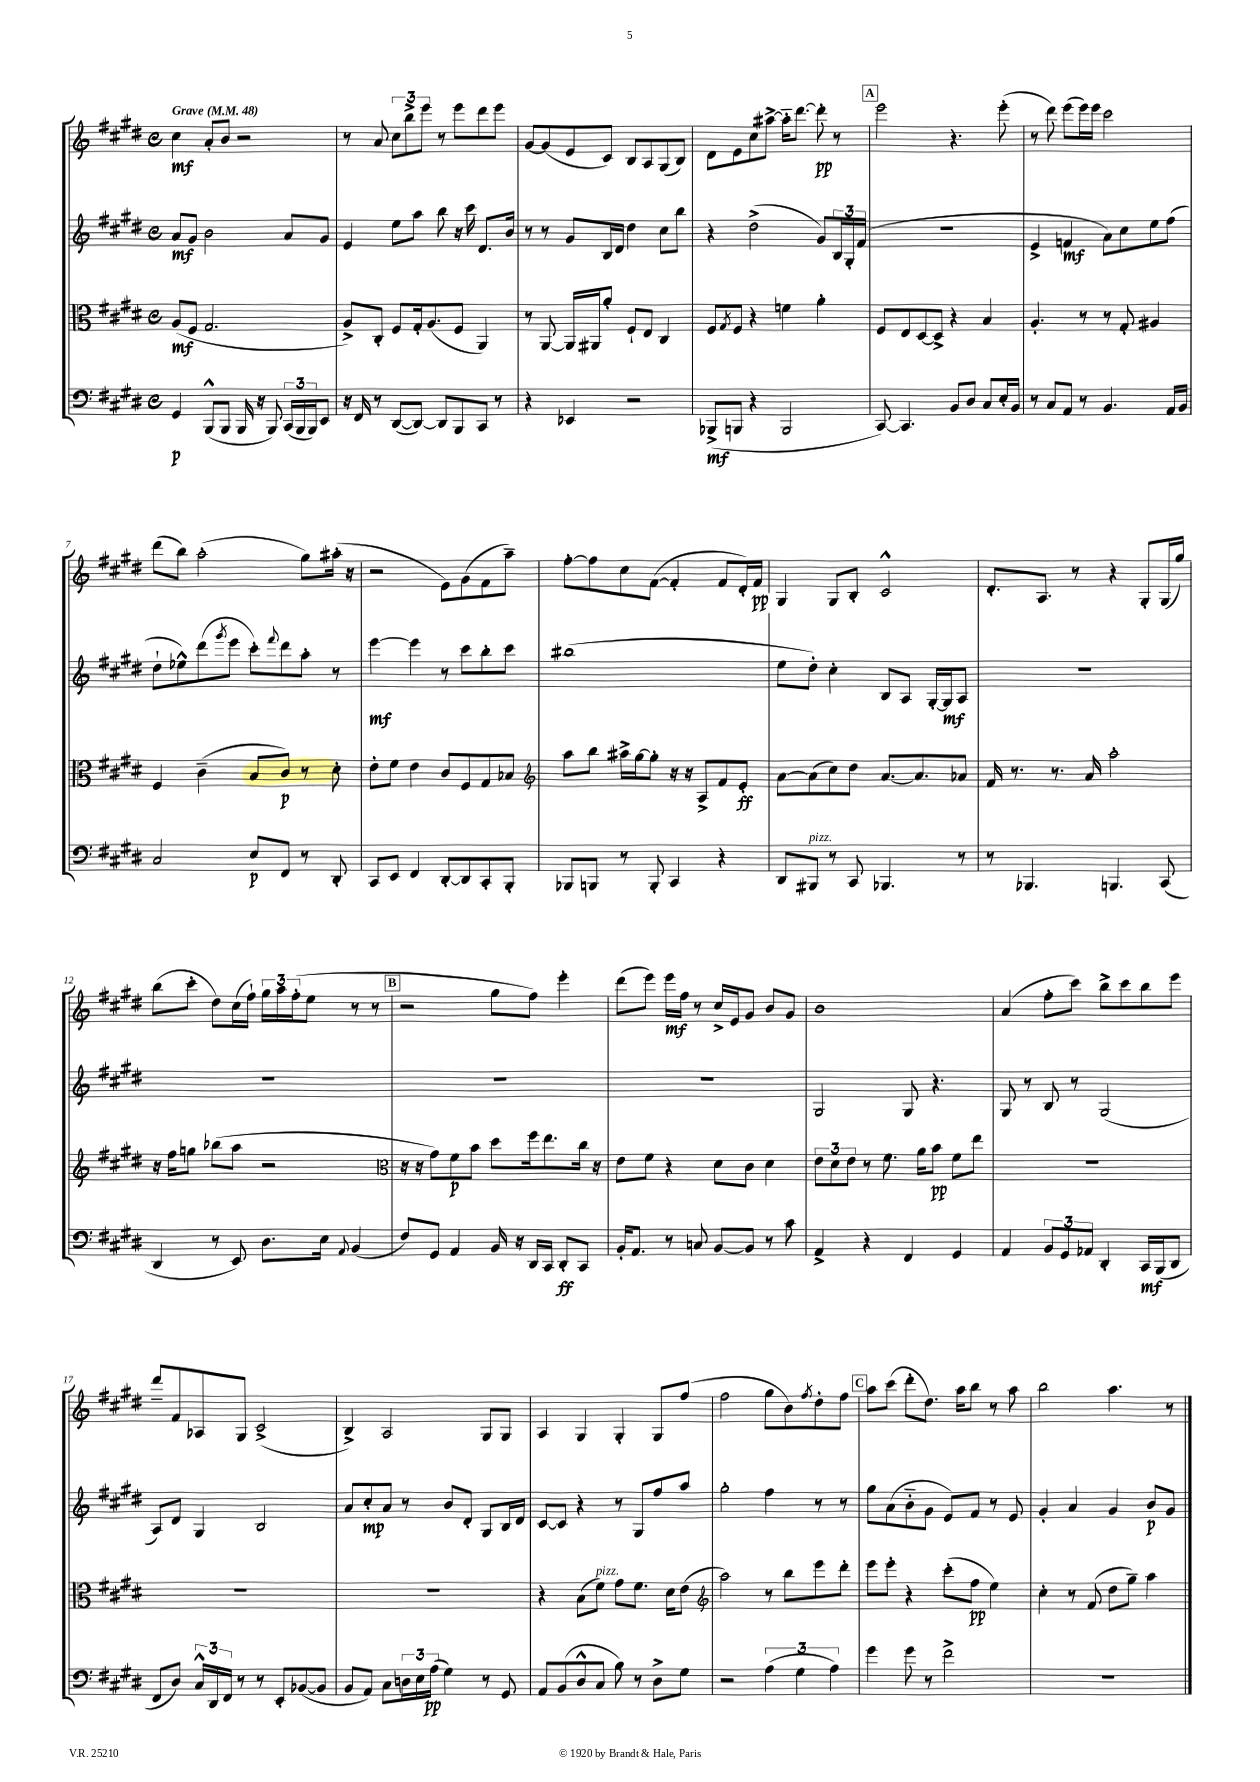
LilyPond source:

<<
\new StaffGroup <<
\new Staff = "s0" {
    \clef treble \key e \major \defaultTimeSignature \time 4/4 \tempo "Grave" 4 = 48
    cis''4\mf a'8-. b'8 r2 |
    r8 a'8 \tuplet 3/2 { cis''8 b''8-> e'''8 } r8 e'''8 dis'''8 e'''8 |
    gis'8~ gis'8( e'8 cis'8) b8 a8 gis8( b8) |
    dis'8 e'8 cis''8 ais''8~-> ais''16-_ dis'''8.~ dis'''8-.\pp r8 |
    \mark \markup { \box "A" } e'''2 r4. e'''8-.( |
    r8 dis'''8) e'''8( e'''16) e'''16 cis'''2 |
    dis'''8( b''8) a''2-.( gis''8) ais''16-.( r16 |
    r2 e'8) gis'8( fis'8 a''8--) |
    fis''8~-. fis''8 cis''8 fis'8~( fis'4-. fis'8 dis'16-.) fis'16\pp |
    gis4 gis8 b8-. cis'2-^ |
    dis'8.-. a8. r8 r4 gis8-. gis16( gis''16) |
    b''8( cis'''8-. dis''8) cis''16( fis''16-!) \tuplet 3/2 { gis''16 a''16 fis''16-.( } e''8 r8 r8 |
    \mark \markup { \box "B" } r2 gis''8 fis''8) e'''4-. |
    dis'''8( e'''8) e'''16\mf fis''16 r8 cis''16-> e'16 gis'8 b'8 gis'8 |
    b'1 |
    a'4( fis''8-. cis'''8) b''8-> cis'''8 b''8 e'''8 |
    dis'''8-- fis'8 aes8 gis8 cis'2->( |
    b4->) a2 gis8 gis8 |
    a4 gis4 gis4-. gis8 fis''8( |
    fis''2 gis''8 b'8) \acciaccatura { fis''8 } dis''8-. fis''8 |
    \mark \markup { \box "C" } a''8 cis'''8( dis'''8-. dis''8.) a''16 b''8 r8 a''8 |
    b''2 a''4. r8 \bar "|." |
}
\new Staff = "s1" {
    \clef treble \key e \major \defaultTimeSignature \time 4/4
    a'8\mf gis'8 b'2 a'8 gis'8 |
    e'4 e''8 a''8 b''8 r16 cis'''16 dis'8. b'16 |
    r8 r8 gis'8 b16 dis'16 dis''4 cis''8 b''8 |
    r4 dis''2->( gis'8) \tuplet 3/2 { b16 gis16-. fis'16( } |
    \mark \markup { \box "A" } R1 |
    e'4-> f'4\mf a'8) cis''8 e''8 fis''8( |
    dis''8-! ees''8-^) dis'''8( \acciaccatura { gis'''8 } e'''8 cis'''8-.) \appoggiatura { fis'''8 } dis'''8 a''8-. r8 |
    e'''4~\mf e'''4 r8 cis'''8 b''8-. cis'''8 |
    bis''1( |
    e''8 dis''8-.) cis''4-. b8 a8 gis16~-. gis16\mf a8 |
    R1 |
    R1 |
    \mark \markup { \box "B" } R1 |
    R1 |
    gis2 gis8 r4. |
    gis8 r8 b8 r8 gis2( |
    a8) dis'8 gis4 b2 |
    a'8 cis''8-.\mp a'8 r8 b'8 dis'8-. gis8 b16 dis'16 |
    cis'8~ cis'8 r4 r8 gis8 fis''8 a''8 |
    gis''2-. fis''4 r8 r8 |
    \mark \markup { \box "C" } gis''8 a'8( b'8-_ gis'8 e'8) fis'8 r8 e'8 |
    gis'4-. a'4 gis'4 b'8\p gis'8 \bar "|." |
}
\new Staff = "s2" {
    \clef alto \key e \major \defaultTimeSignature \time 4/4
    a8\mf( fis8 gis2. |
    a8->) cis8-. fis8 gis16-. a8.( fis8 a,4) |
    r8 a,8~ a,16 ais,16 a'8-. fis8-! e8 cis4 |
    fis8 \acciaccatura { gis8 } fis8 r4 f'4 a'4-. |
    \mark \markup { \box "A" } fis8 e8 dis8~ dis8-> r4 b4 |
    a4.-. r8 r8 gis8-. ais4 |
    fis4 cis'4--( b8 cis'8\p) r8 dis'8-. |
    e'8-. fis'8 e'4 cis'8 fis8 gis8 bes8 |
    \clef treble a''8 b''8 ais''16-> gis''16~ gis''8-. r16 r16 a8-> fis'8 e'8-.\ff |
    a'8~ a'8( cis''8) dis''8 a'8.~ a'8. aes'8 |
    fis'16 r8. r8. a'16 a''2-. |
    r16 fis''16 g''8 bes''8( a''8 r2 |
    \mark \markup { \box "B" } \clef alto r16 r16 gis'8) fis'8\p b'8 dis''8 fis''16 e''8. cis''16 r16 |
    e'8 fis'8 r4 dis'8 cis'8 dis'4 |
    \tuplet 3/2 { e'8 dis'8 e'8 } r8 fis'8. a'16 b'8\pp fis'8 e''8 |
    R1 |
    R1 |
    R1 |
    r4 b8( fis'8^\markup { \italic "pizz." }) gis'8 fis'8. dis'16 e'8( |
    \clef treble a''2) r8 b''8 e'''8 dis'''8-. |
    \mark \markup { \box "C" } e'''8 e'''8-. r4 cis'''8-.( fis''8\pp e''4) |
    cis''4-. r8 fis'8( dis''8 gis''8--) a''4 \bar "|." |
}
\new Staff = "s3" {
    \clef bass \key e \major \defaultTimeSignature \time 4/4
    gis,4\p b,,8-^( b,,8 b,,16 r16 b,,8) \tuplet 3/2 { cis,16( b,,16 b,,16) } e,8 |
    r16 fis,16 r8 dis,8~( dis,8~) dis,8 b,,8 cis,8 r8 |
    r4 ees,4 r2 |
    bes,,8->\mf( b,,8 r4 b,,2 |
    \mark \markup { \box "A" } cis,8~) cis,4. b,8 dis8 cis8 e16-. b,16 |
    r8 cis8 a,8 r8 b,4. a,16 b,16 |
    cis2 e8\p fis,8 r8 dis,8-. |
    cis,8 e,8 fis,4 dis,8~-. dis,8 cis,8-. b,,8-. |
    bes,,8 b,,8 r8 b,,8-. cis,4 r4 |
    dis,8 bis,,8^\markup { \italic "pizz." } r8 cis,8 bes,,4. r8 |
    r8 bes,,4. b,,4. cis,8( |
    dis,4 r8 e,8) dis8. e16 \appoggiatura { a,8 } b,4( |
    \mark \markup { \box "B" } fis8) gis,8 a,4 b,16 r16 dis,16 cis,16 dis,8-.\ff cis,8 |
    b,16-. a,8. r8 c8 b,8~ b,8 r8 cis'8 |
    a,4-> r4 fis,4 gis,4 |
    a,4 \tuplet 3/2 { b,8 gis,8 aes,8 } dis,4-. cis,16\mf b,,16( dis,8 |
    fis,8 dis8) \tuplet 3/2 { cis16-^ dis,16 fis,16 } r8 r8 e,8-. bes,8~( bes,8 |
    b,8 a,8) cis8 \tuplet 3/2 { d16 e16 a16\pp( } gis4) r8 gis,8 |
    a,8 b,8( dis8-^ cis8 b8) r8 dis8-> gis8 |
    r2 \tuplet 3/2 { a4( gis4 a4) } |
    \mark \markup { \box "C" } gis'4 gis'8 r8 fis'2-> |
    r1 \bar "|." |
}
>>
>>
